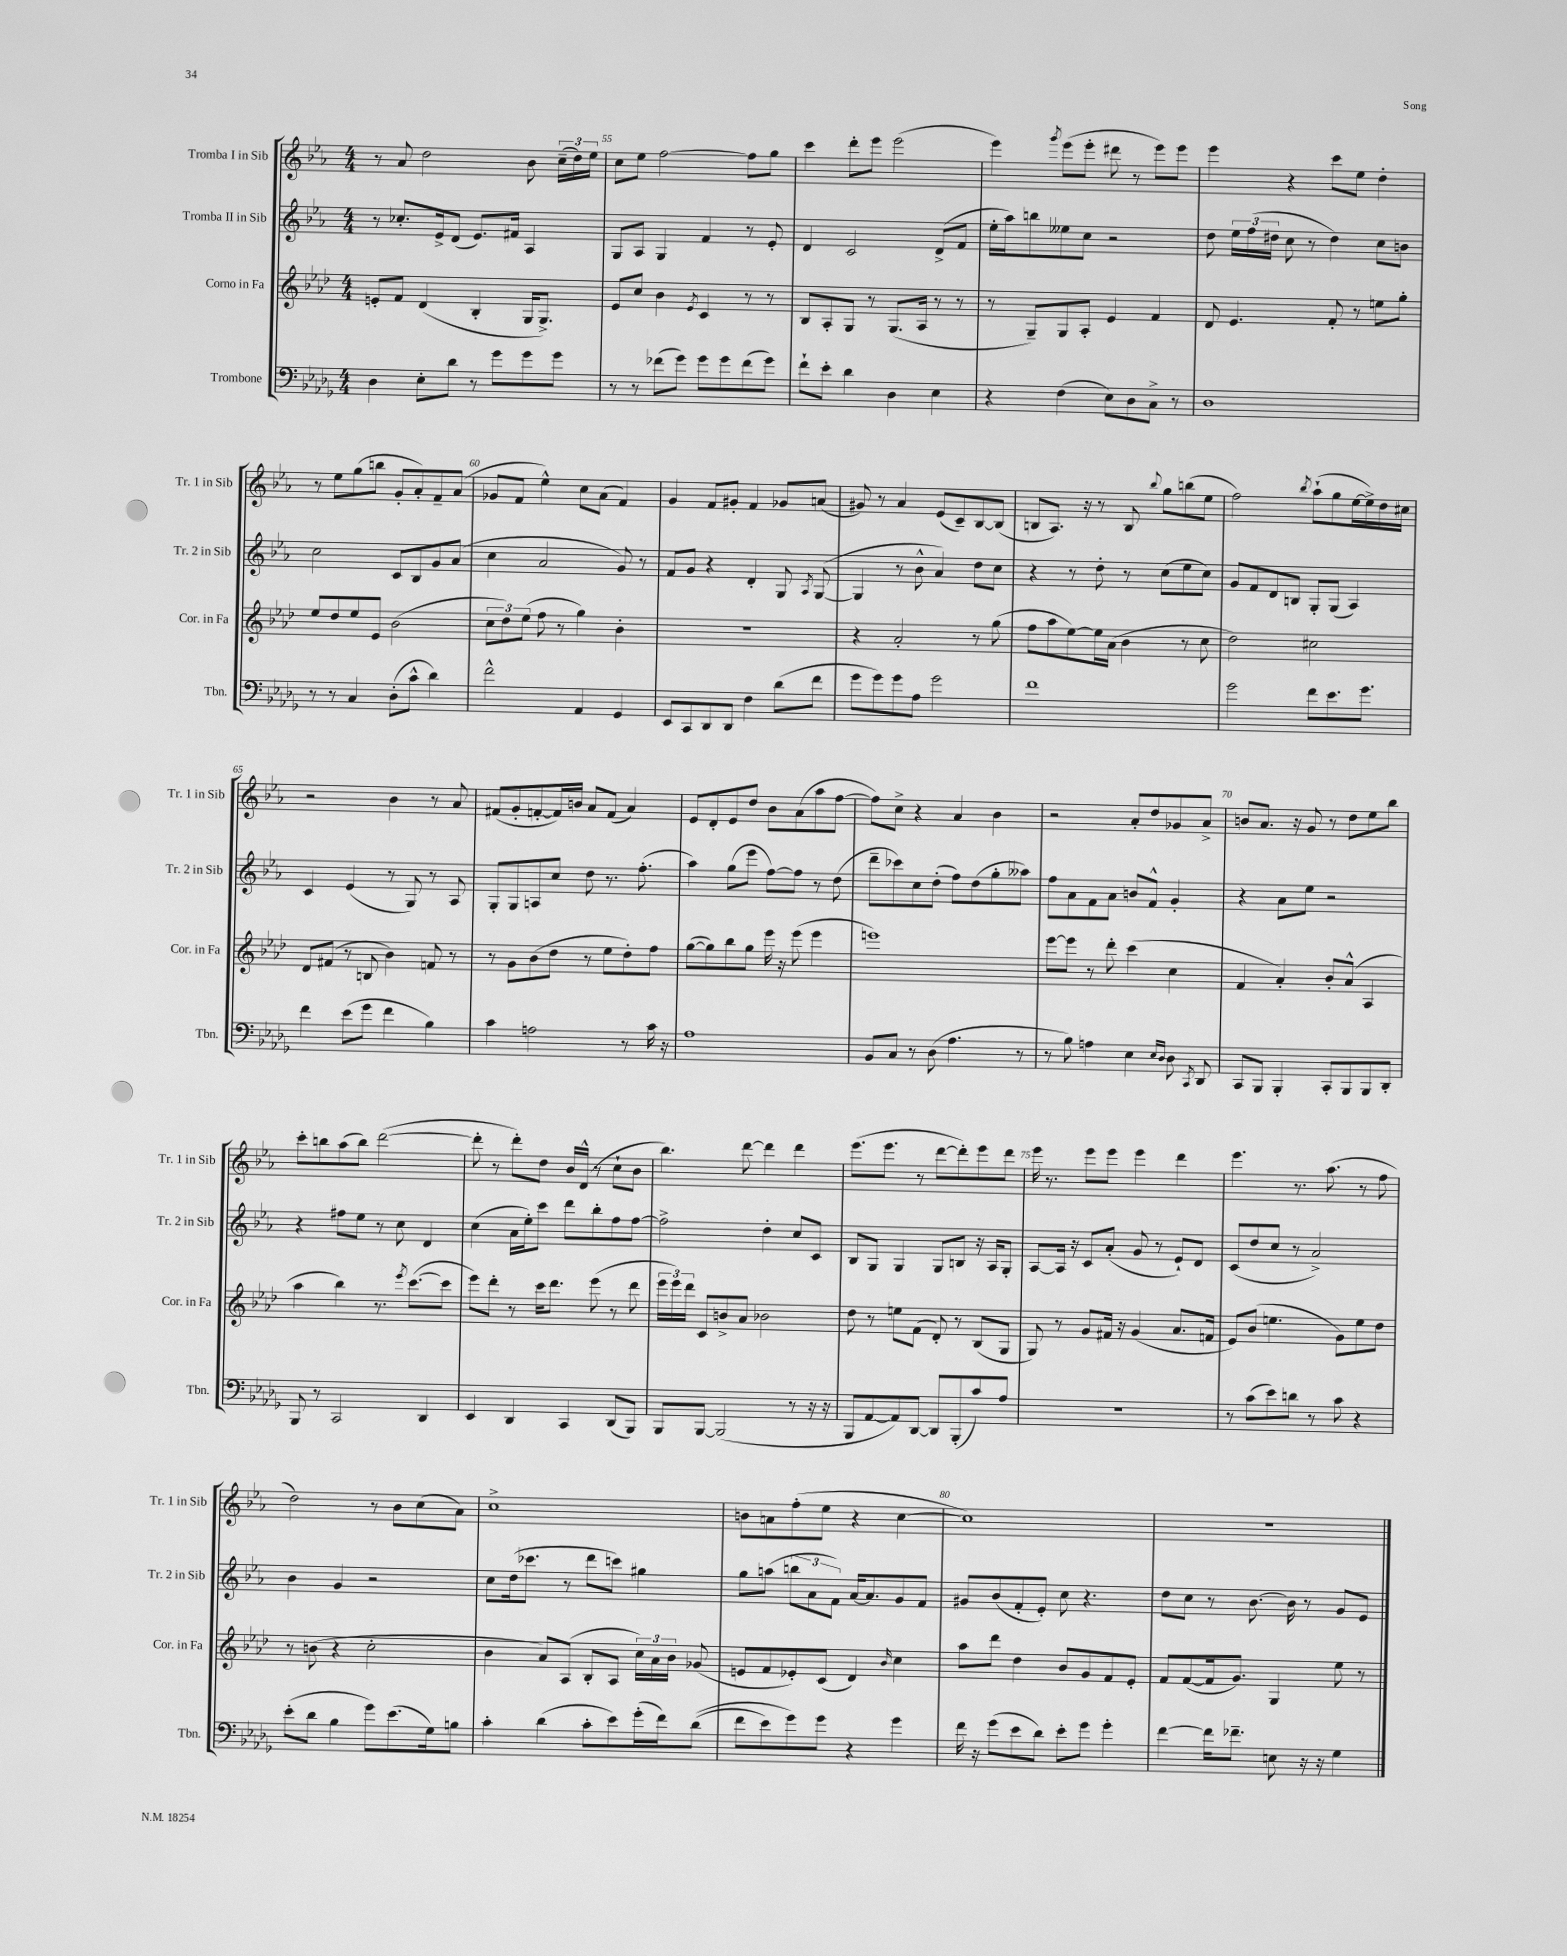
<<
\new StaffGroup <<
\new Staff = "s0" \with { instrumentName = "Tromba I in Sib" shortInstrumentName = "Tr. 1 in Sib" } {
    \clef treble \key ees \major \numericTimeSignature \time 4/4
    \autoBeamOff r8 aes'8 d''2 bes'8 \tuplet 3/2 { c''16[--( d''16) ees''16] } |
    c''8[ ees''8] f''2~ f''8[ g''8] |
    c'''4 d'''8[-. ees'''8] ees'''2( |
    ees'''4) \acciaccatura { g'''8 } ees'''8[( ees'''8]-. dis'''8 r8 ees'''8[) ees'''8] |
    ees'''4 r4 c'''8[ ees''8] d''4-. |
    r8 ees''8[ g''8( b''8] g'8[-. aes'8-.) f'8-- aes'8]( |
    ges'8[ f'8] ees''4-^) c''8[ aes'8]( f'4) |
    g'4 f'8[ gis'8]-. f'4 ges'8[ a'8]( |
    gis'8) r8 aes'4 ees'8[( c'8--) bes8~ bes8]( |
    b8[ aes8.]) r16 r8 b8 \appoggiatura { bes''8 } g''8[ b''8( ees''8] |
    f''2) \acciaccatura { bes''8 } aes''8[-!( g''8 ees''16~ ees''16->) d''16 cis''16] |
    r2 bes'4 r8 aes'8 |
    fis'8[( g'8-. f'8~-. f'16) b'16] aes'8[ f'8]( aes'4) |
    ees'8[ d'8-. ees'8 d''8] bes'8[ aes'8( aes''8 f''8]~ |
    f''8[) c''8]-> r4 aes'4 bes'4 |
    r2 aes'8[-. d''8 ges'8 aes'8]-> |
    b'8[ aes'8.] r16 g'8 r8 d''8[ ees''8 bes''8] |
    c'''8[-. b''8 aes''8( b''8]) d'''2~( |
    d'''8-. r8 d'''8[-.) d''8] bes'16[ d'16]-^( r8 c''8[-! bes'8] |
    bes''4.) d'''8~ d'''4 d'''4 |
    ees'''8.[( ees'''8.] r8 d'''8[~ d'''8-.) ees'''8 d'''8] |
    ees'''16 r8. ees'''8[ ees'''8] ees'''4 d'''4 |
    ees'''4. r8. aes''8.( r8 f''8 |
    d''2) r8 bes'8[ c''8( aes'8]) |
    c''1-> |
    b'8[ a'8 f''8-.( ees''8] r4 c''4~ |
    c''1) |
    R1 \bar "|." |
}
\new Staff = "s1" \with { instrumentName = "Tromba II in Sib" shortInstrumentName = "Tr. 2 in Sib" } {
    \clef treble \key ees \major \numericTimeSignature \time 4/4
    \autoBeamOff r8 ces''8.[-. ees'16-> d'8]( ees'8.[) fis'16] aes4 |
    g8[ aes8] g4 f'4 r8 ees'8-. |
    d'4 c'2 d'8[->( f'8] |
    ees''16[-. aes''16) b''8 eeses''8 c''8] r2 |
    d''8 \tuplet 3/2 { ees''16[ f''16( dis''16] } c''8 r8 dis''4) c''8[ b'8] |
    c''2 c'8[ bes8 g'8 aes'8]( |
    c''4 aes'2 g'8) r8 |
    f'8[ g'8] r4 d'4-. g8 \acciaccatura { aes8 } g8~( |
    g4 r8 bes'8-^ aes'4) d''8[ c''8] |
    r4 r8 d''8-. r8 c''8[( ees''8 c''8]) |
    g'8[ f'8 d'8 b8] g8[-. g8]( aes4) |
    c'4 ees'4( r8 g8) r8 aes8 |
    g8[-. g8 a8 c''8] d''8 r8. f''8.-.( |
    aes''4) g''8[( ees'''8] f''8[~) f''8] r8 d''8( |
    d'''8[-- ces'''8) c''8 d''8]-.( f''8[) d''8( g''8-. aeses''8]) |
    f''8[ aes'8 f'8 aes'8] b'8[ f'8]-^ g'4-. |
    r4 aes'8[ ees''8] r2 |
    r4 fis''8[ ees''8] r8 c''8 d'4 |
    c''4( aes'16[ ees''16-.) c'''8] d'''8[ bes''8-. f''8 f''8]~ |
    f''2-> d''4-. c''8[ c'8] |
    bes8[ g8] g4 g8[ b8] r16 aes16[ g8]-. |
    aes8[~ aes16] r16 c'8[ aes'8]-.( g'8 r8 ees'8[-!) d'8] |
    c'8[( d''8 c''8] r8 aes'2->) |
    bes'4 g'4 r2 |
    c''8[ d''16( ces'''8.] r8 d'''8[ c'''8]) gis''4 |
    g''8[ a''8]( \tuplet 3/2 { b''8[ aes'8 f'8]) } aes'16[~ aes'8. g'8 f'8] |
    gis'8[ bes'8( f'8-. ees'8]-.) c''8 r4. |
    d''8[ c''8] r8 bes'8.~ bes'16 r8 g'8[ ees'8] \bar "|." |
}
\new Staff = "s2" \with { instrumentName = "Corno in Fa" shortInstrumentName = "Cor. in Fa" } {
    \clef treble \key aes \major \numericTimeSignature \time 4/4
    \autoBeamOff e'8[-. f'8] des'4( bes4-. g16[ g8.]->) |
    ees'8[ c''8] bes'4 \acciaccatura { ees'8 } c'4 r8 r8 |
    bes8[ aes8-. g8] r8 g8.[( aes16] r8 r8 |
    r8 g8[--) g8 aes8]-. ees'4 f'4 |
    des'8 ees'4. f'8-. r8 e''8[ g''8]-. |
    ees''8[ des''8 ees''8 ees'8] bes'2( |
    \tuplet 3/2 { c''8[ des''8) ees''8]( } f''8 r8 g''4) bes'4-. |
    R1 |
    r4 aes'2-. r8 g''8( |
    f''8[ aes''8 ees''8~) ees''16 aes'16]( bes'4 r8 c''8 |
    des''2) cis''2 |
    des'8[ fis'8]( r8 b8 bes'4) f'8 r8 |
    r8 g'8[ bes'8( des''8] r8 ees''8[ des''8-.) f''8] |
    g''8[~( g''8) bes''8 g''8] ees'''16 r16 ees'''8( ees'''4 |
    e'''1) |
    ees'''8[~ ees'''8] r8 des'''8-. c'''4( c''4 |
    f'4 aes'4-.) bes'8[-. aes'8]-^( aes4 |
    aes''4 bes''4) r8. \acciaccatura { ees'''8 } c'''8.[~( c'''8] |
    ees'''8[) des'''8]-. r8 c'''16[ des'''8.] ees'''8( r8 des'''8 |
    \tuplet 3/2 { ees'''16[ ees'''16) des'''16] } c'8[ b'8-> aes'8] bes'2 |
    des''8 r8 e''8[ f'8]( des'8-.) r8 bes8[( g8] |
    g8) r8 g'8[ fis'16] r16 g'4( aes'8.[ f'16] |
    ees'8[) bes'8]( e''4. g'8[) e''8 des''8] |
    r8 b'8( r4 c''2-. |
    bes'4 aes'8[) aes8]( bes8[-. aes8] \tuplet 3/2 { c''16[) aes'16 bes'16] } ges'8( |
    e'8[ f'8 ees'8-.) c'8]( des'4) \grace { bes'16 } c''4 |
    aes''8[ des'''8] des''4 bes'8[ g'8 f'8 ees'8]-. |
    f'8[ f'8~( f'16 g'8.]) g4 ees''8 r8 \bar "|." |
}
\new Staff = "s3" \with { instrumentName = "Trombone" shortInstrumentName = "Tbn." } {
    \clef bass \key des \major \numericTimeSignature \time 4/4
    \autoBeamOff des4 ees8[-. des'8] r8 ges'8[ ges'8 ges'8] |
    r8 r8 fes'8[( ges'8]) ges'8[ ges'8 fes'8( ges'8]) |
    f'8[-! ees'8]-. des'4 des4 ees4 |
    r4 f4( ees8[) des8 c8]-> r8 |
    des1 |
    r8 r8 c4 des8[-.( c'8]-^ des'4) |
    f'2-^ aes,4 ges,4 |
    ees,8[ c,8 des,8 des,8] f4 des'8[( f'8] |
    ges'8[ ges'8) ges'8 aes8] ges'2 |
    f'1 |
    ges'2 f'8[ ees'8. ges'8.] |
    f'4 ees'8[( ges'8] f'4 bes4) |
    c'4 a2 r8 c'16 r16 |
    aes1 |
    bes,8[ c8] r8 des8( aes4. r8 |
    r8 bes8) a4 ees4 \grace { ees16[ des16] } des8 \acciaccatura { c,8 } des,8 |
    c,8[ bes,,8] bes,,4-. c,8[-. bes,,8 bes,,8 des,8]-. |
    bes,,8 r8 c,2 des,4 |
    ees,4 des,4 c,4 des,8[( bes,,8]) |
    bes,,8[ bes,,8]~ bes,,2( r8 r16 r16 |
    bes,,8[ aes,8~ aes,8) des,8]~ des,8[ bes,,8-.( c'8) aes8] |
    R1 |
    r8 c'8[( ees'8) d'8] r8 c'8 r4 |
    ees'8[-.( des'8] bes4 ges'8[) ees'8.( ges16) b8] |
    c'4-. des'4( c'8[-. ees'8) ges'16-.( f'16) des'8](\( |
    f'8[ ees'8) ges'8\) ges'8] r4 ges'4 |
    f'16 r16 ges'8[( ees'8 des'8]) ees'8[-. ges'8] ges'4-. |
    f'4~ f'16[ fes'8.]-- e8 r16 r16 ges4 \bar "|." |
}
>>
>>
\layout { \context { \Score currentBarNumber = #54 \override BarNumber.break-visibility = ##(#f #t #t) barNumberVisibility = #(every-nth-bar-number-visible 5) } }
